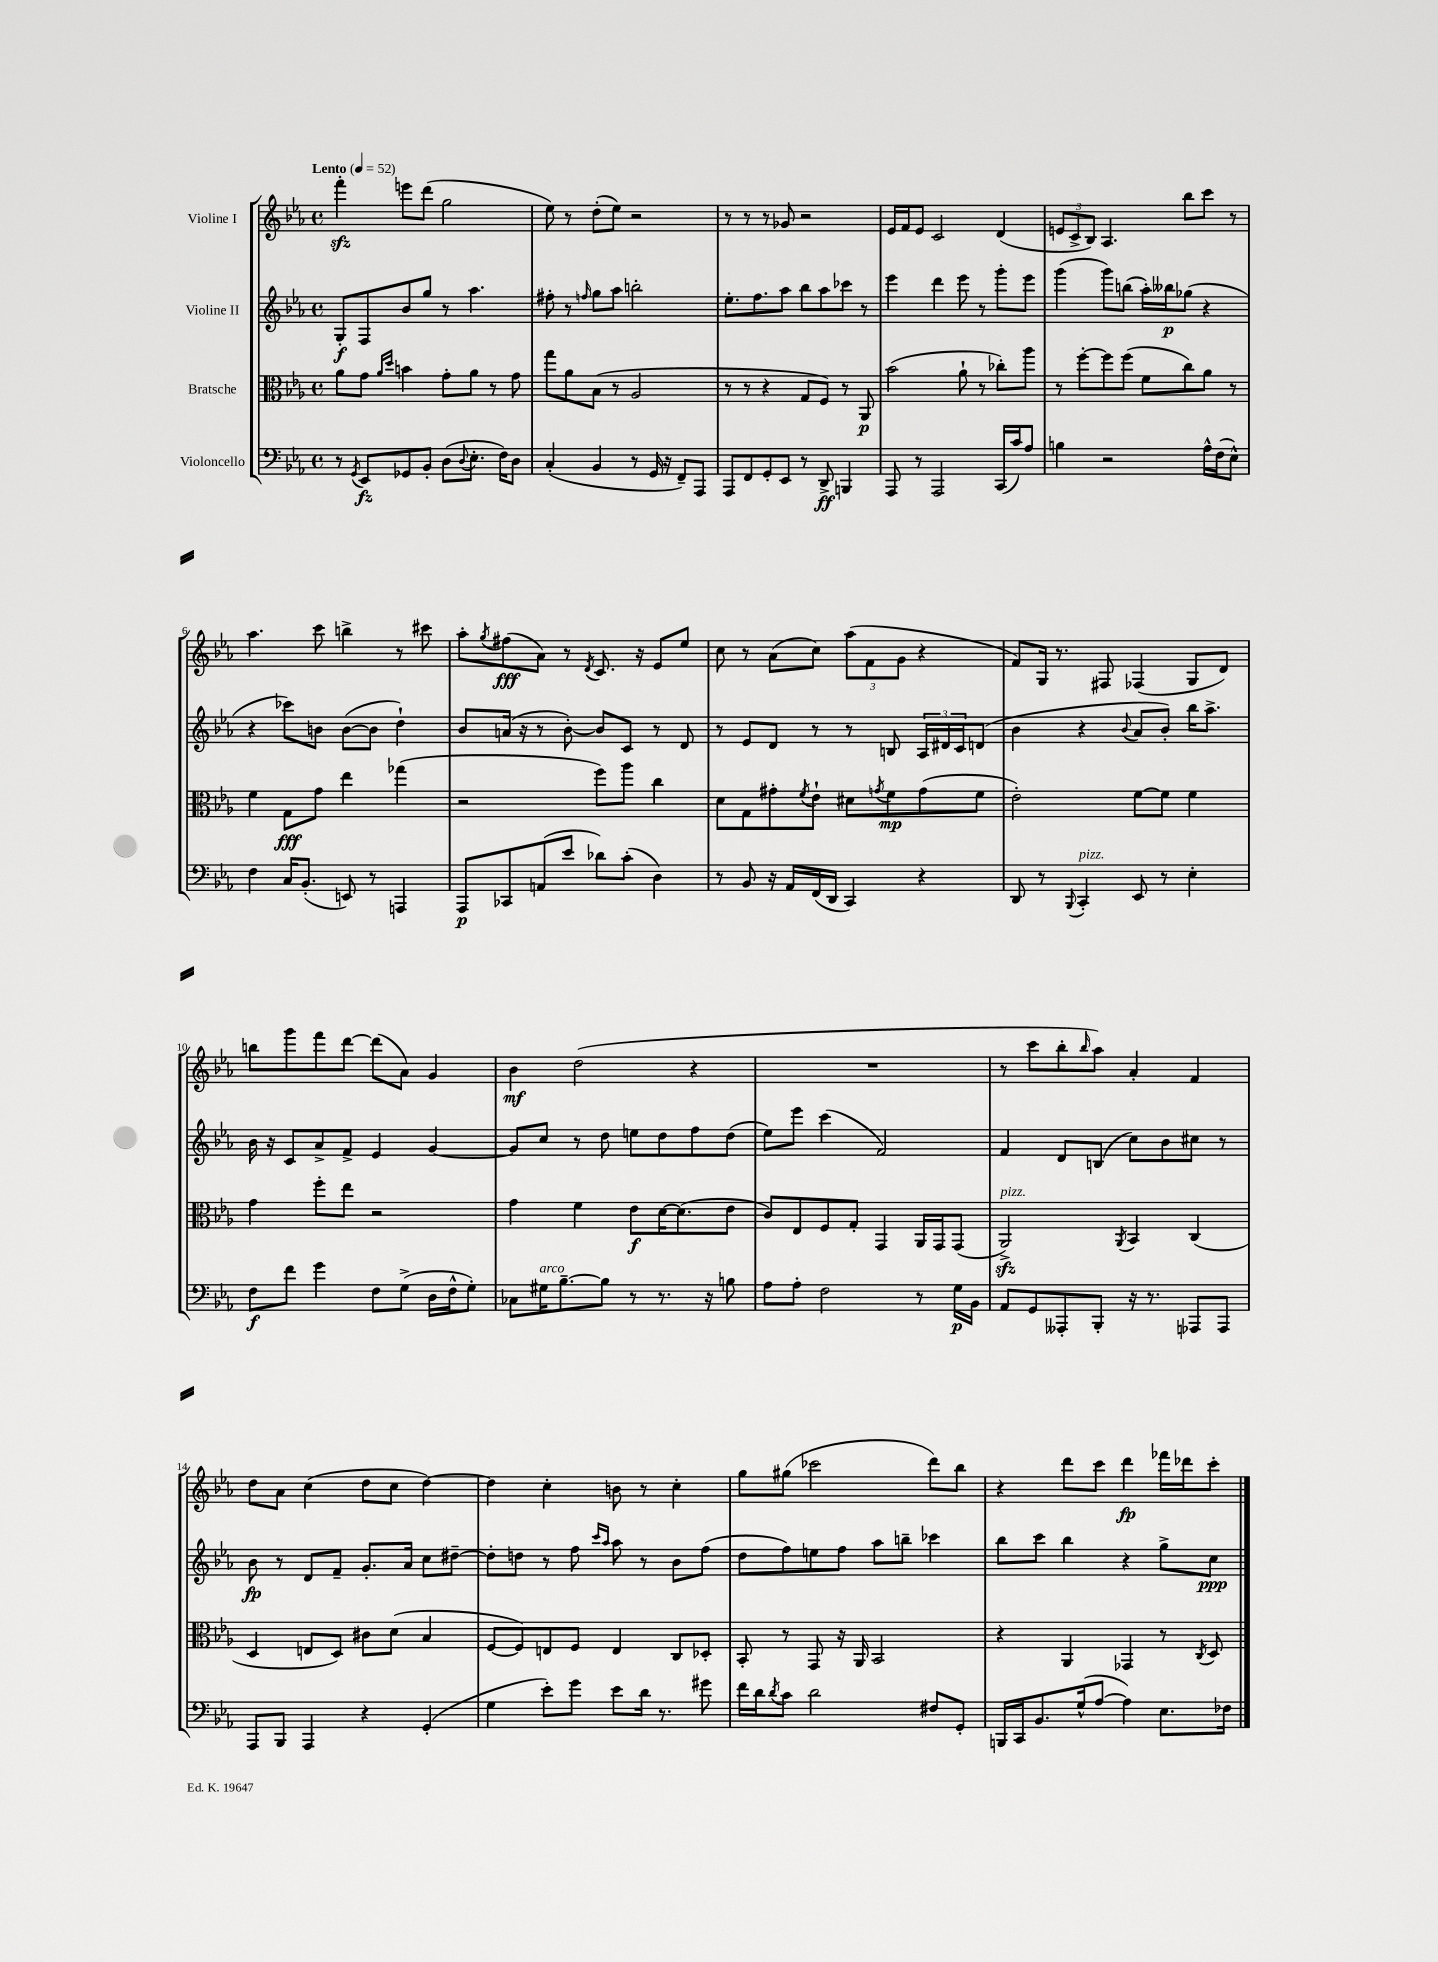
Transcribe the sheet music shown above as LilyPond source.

<<
\new StaffGroup <<
\new Staff = "s0" \with { instrumentName = "Violine I" } {
    \clef treble \key ees \major \defaultTimeSignature \time 4/4 \tempo "Lento" 4 = 52
    f'''4-.\sfz e'''8 d'''8( g''2 |
    ees''8) r8 d''8-.( ees''8) r2 |
    r8 r8 r8 ges'8 r2 |
    ees'16 f'16 ees'8 c'2 d'4( |
    \tuplet 3/2 { e'8 c'8-> bes8) } aes4. bes''8 c'''8 r8 |
    aes''4. c'''8 b''4-> r8 cis'''8 |
    aes''8-. \acciaccatura { g''8 } fis''8\fff( aes'8) r8 \acciaccatura { d'8 } c'8. r16 ees'8 ees''8 |
    c''8 r8 aes'8( c''8) \tuplet 3/2 { aes''8( f'8 g'8 } r4 |
    f'8) g16 r8. fis8 fes4( g8 d'8) |
    b''8 g'''8 f'''8 d'''8~ d'''8( aes'8) g'4 |
    bes'4\mf d''2( r4 |
    R1 |
    r8 c'''8 bes''8-. \grace { bes''16 } aes''8) aes'4-. f'4 |
    d''8 aes'8 c''4( d''8 c''8 d''4~) |
    d''4 c''4-. b'8 r8 c''4-. |
    g''8 gis''8( ces'''2 d'''8) bes''8 |
    r4 d'''8 c'''8 d'''4\fp fes'''16 des'''16 c'''8-. \bar "|." |
}
\new Staff = "s1" \with { instrumentName = "Violine II" } {
    \clef treble \key ees \major \defaultTimeSignature \time 4/4
    g8-.\f f8 bes'8 g''8 r8 aes''4. |
    fis''8-. r8 \grace { f''16 } g''8 aes''8 b''2-. |
    ees''8.-. f''8. aes''8 bes''8 aes''8 ces'''8 r8 |
    ees'''4 d'''4 ees'''8 r8 g'''8-. ees'''8 |
    g'''4( g'''8) b''8( aes''16-.) beses''16\p ges''8( r4 |
    r4 ces'''8) b'8 b'8~( b'8 d''4-!) |
    bes'8 a'16( r16 r8 bes'8~-.) bes'8 c'8 r8 d'8 |
    r8 ees'8 d'8 r8 r8 b8 \tuplet 3/2 { aes16 dis'16 c'16 } d'8( |
    bes'4 r4 \appoggiatura { bes'8 } aes'8 bes'8-.) bes''16 aes''8.-> |
    bes'16 r16 c'8 aes'8-> f'8-> ees'4 g'4~ |
    g'8 c''8 r8 d''8 e''8 d''8 f''8 d''8( |
    ees''8) ees'''8 c'''4( f'2) |
    f'4 d'8 b8( c''8) bes'8 cis''8 r8 |
    bes'8\fp r8 d'8 f'8-- g'8.-. aes'16 c''8 dis''8~-- |
    dis''8-. d''8 r8 f''8 \grace { c'''16 aes''16 } aes''8 r8 bes'8 f''8( |
    d''8 f''8) e''8 f''8 aes''8 b''8-- ces'''4 |
    bes''8 c'''8 bes''4 r4 g''8-> c''8\ppp \bar "|." |
}
\new Staff = "s2" \with { instrumentName = "Bratsche" } {
    \clef alto \key ees \major \defaultTimeSignature \time 4/4
    aes'8 g'8 \grace { aes'16 d''16 } b'4 g'8-. aes'8 r8 g'8 |
    g''8 aes'8 bes8( r8 aes2 |
    r8 r8 r4 g8 f8) r8 aes,8\p |
    bes'2( aes'8-! r8 ces''8-.) aes''8 |
    r8 f''8~-. f''8 f''8( f'8 c''8) aes'8 r8 |
    f'4 g8\fff g'8 ees''4 ges''4( |
    r2 f''8) aes''8 c''4 |
    d'8 g8 gis'8-. \acciaccatura { f'8 } ees'8-! dis'8 \acciaccatura { g'8 } f'8\mp g'8( f'8 |
    ees'2-.) f'8~ f'8 f'4 |
    g'4 f''8-. ees''8 r2 |
    g'4 f'4 ees'8\f d'16~ d'8.( ees'8 |
    c'8) ees8 f8 g8-. g,4 aes,16 g,16 g,8( |
    aes,2->\sfz^\markup { \italic "pizz." }) \acciaccatura { aes,8 } bes,4 c4( |
    d4 e8 d8) cis'8 d'8( bes4 |
    f8~ f8) e8 f8 e4 c8 des8-. |
    bes,8-. r8 g,8 r16 aes,16 bes,2 |
    r4 aes,4 ges,4 r8 \acciaccatura { c8 } d8 \bar "|." |
}
\new Staff = "s3" \with { instrumentName = "Violoncello" } {
    \clef bass \key ees \major \defaultTimeSignature \time 4/4
    r8 \acciaccatura { g,8 } ees,8\fz ges,8 bes,8-. d8( \appoggiatura { d8 } ees8.-. f16) d8 |
    c4-.( bes,4 r8 g,16 r16 f,8--) aes,,8 |
    aes,,8 f,8 g,8-. ees,8 r8 d,8->\ff b,,4 |
    aes,,8 r8 aes,,2 c,16( c'16) aes8 |
    b4 r2 aes16-^ f16( ees8-^) |
    f4 c16 bes,8.-.( e,8) r8 a,,4 |
    aes,,8\p ces,8 a,8( ees'8 des'8) c'8-.( d4) |
    r8 bes,8 r16 aes,16 f,16( d,16 c,4) r4 |
    d,8 r8 \appoggiatura { bes,,8 } c,4-.^\markup { \italic "pizz." } ees,8 r8 ees4-. |
    f8\f f'8 g'4 f8 g8->( d16 f16-^ g8-.) |
    ces8 gis16^\markup { \italic "arco" } bes8.~-- bes8 r8 r8. r16 b8 |
    aes8 aes8-. f2 r8 g16\p bes,16 |
    aes,8 g,8 aeses,,8-. bes,,8-. r16 r8. aes,,8 aes,,8 |
    aes,,8 bes,,8 aes,,4 r4 g,4-.( |
    g4 ees'8-.) g'8 ees'8 d'16 r8. gis'8 |
    f'16 d'16 \acciaccatura { d'8 } c'8 d'2 fis8 g,8-. |
    b,,16 c,16 bes,8. g16-^( aes8~ aes4) ees8. fes16 \bar "|." |
}
>>
>>
